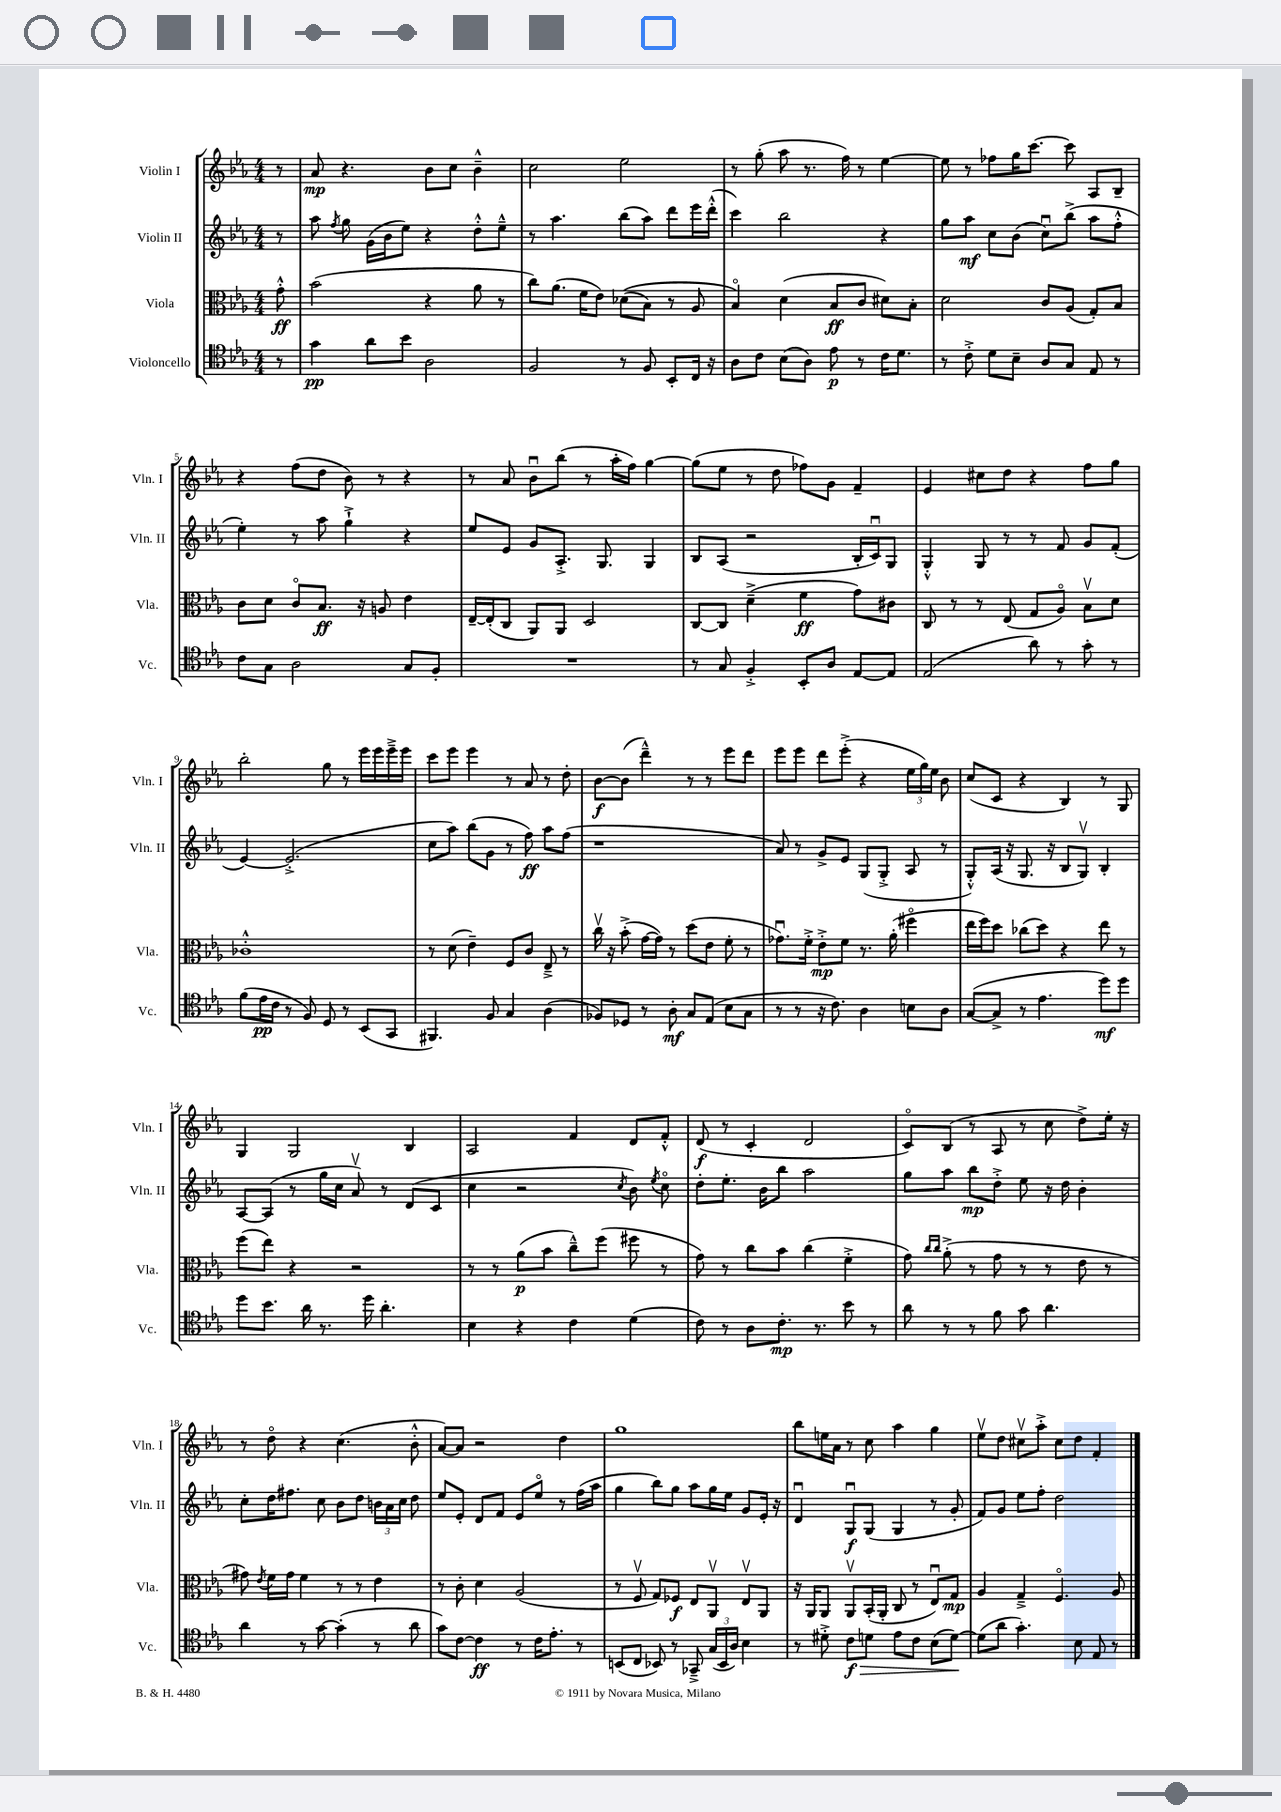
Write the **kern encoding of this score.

**kern	**kern	**kern	**kern
*staff4	*staff3	*staff2	*staff1
*clefC4	*clefC3	*clefG2	*clefG2
*k[b-e-a-]	*k[b-e-a-]	*k[b-e-a-]	*k[b-e-a-]
*M4/4	*M4/4	*M4/4	*M4/4
8r	8g'^^	8r	8r
=	=	=	=
4g	(2b-	8aa-	8a-
.	.	8qff	.
.	.	8gg	4.r
8a-	.	(16g	.
.	.	16b-	.
8b-	.	8ee-)	.
2A-	4r	4r	8b-
.	.	.	8cc
.	8a-	8dd'^^	4b-~^^
.	8r	8ee-~^^	.
=	=	=	=
2F	8cc)	8r	2cc
.	(8.a-	4.aa-	.
.	16f	.	.
.	8e-)	.	.
8r	&((8d-	(8bb-	2ee-
8F	8B-)	8aa-)	.
8BB-'	8r	8ddd	.
16C	8A-	16eee-	.
16r	.	(16ddd'^^	.
=	=	=	=
8A-	4B-o&)	4ccc)	8r
8c	.	.	(8gg'
(8B-	(4d	2bb-	8aa-
8A-)	.	.	8.r
8e-	8B-	.	.
.	.	.	16ff)
8r	8c	.	8r
16c	8d#)	4r	[4ee-
8.d	.	.	.
.	8B-'	.	.
=	=	=	=
8r	2d	8gg	8ee-]
8c'^	.	8aa-	8r
8d	.	8cc	8ff-
8B-~	.	(8b-	16gg
.	.	.	[8.ccc
8A-	8c	8ccu)	.
8G	(8A-	(8bb-^	8ccc]
8E-	8G')	8aa-	8A-
8r	8B-	8ff'^^	8B-~
=	=	=	=
8c	8c	4ee-')	4r
8G	8d	.	.
2A-	8co	8r	(8ff
.	8.B-	8aa-	8dd
.	.	4gg`^	8b-)
.	16r	.	.
.	8A	.	8r
8G	4e-	4r	4r
8F'	.	.	.
=	=	=	=
1r	[16E-~	8ee-	8r
.	(16E-']	.	.
.	8C	8e-	8a-
.	8AA-)	8g	8b-u
.	8AA-	8.A-'^	(8bb-
.	2D	.	8r
.	.	8.G	.
.	.	.	16aa-'
.	.	.	16ff)
.	.	4G	[4gg
=	=	=	=
8r	[8C	8B-	(8gg]
8G	8C]	(8A-	8ee-
4F'^	(4d~^	2r	8r
.	.	.	8dd
8BB-'	4f	.	8ff-)
8A-	.	.	8g
[8E-	8g)	16B-'	4f~
.	.	16cu)	.
8E-]	8c#	8G	.
=	=	=	=
(2E-	8C	4G'^^	4e-
.	8r	.	.
.	8r	8G	8cc#
.	(8E-	8r	8dd
8a-)	8G	8r	4r
8r	8A-o)	8f	.
8g'	8B-v	8g	8ff
8r	8d	(8f'	8gg
=	=	=	=
(8f	1c-'^^	[4e-)	2bb-'
16e-	.	.	.
16c	.	.	.
8r	.	(2.e-'^]	.
8F)	.	.	.
8D	.	.	8gg
8r	.	.	8r
(8BB-	.	.	16eee-
.	.	.	16eee-
8GG	.	.	16eee-~^
.	.	.	16eee-
=	=	=	=
4.FF#)	8r	8cc	8ccc
.	(8d	8aa-)	8eee-
.	4e-~)	(8bb-	4eee-
8F	.	8g	.
4G	8F	8r	8r
.	8c	8ff)	8a-
(4A-	8E-~^	8aa-	8r
.	8r	(8ff	8dd'
=	=	=	=
8F-)	16ccv	1r	[8b-
.	16r	.	.
8D-	(8b-'^	.	(8b-]
8r	[16g	.	4ddd~^^)
.	16g])	.	.
8A-'	8r	.	.
8G	(8dd	.	8r
(8E-	8e-	.	8r
8B-	8f'	.	8eee-
8G	8r	.	8ddd
=	=	=	=
8r	8.g-u)	8a-)	8eee-
8r	.	8r	8eee-
.	16f'^	.	.
16r	8e-'^	8g^	8ddd
8.c)	.	.	.
.	8f	8e-	(8eee-'^
4A-	8.r	(8G	4r
.	.	8G'^	.
.	(16a-'	.	.
8B	4ff#o	8A-	24ee-
.	.	.	24gg)
.	.	.	24ee-
8A-	.	8r	8b-
=	=	=	=
([8G	16ee-	8G'^^)	(8cc
.	16ff)	.	.
8G^]	8dd	(16A-	8c
.	.	16r	.
8r	(8cc-	8.G	4r
4.e-	8dd)	.	.
.	.	16r	.
.	4r	8B-	4B-)
.	.	8Gv)	.
8dd)	8ee-	4B-'	8r
8dd	8r	.	8G
=	=	=	=
8dd	(8ff	[8A-	4G
8.b-	8ee-)	(8A-]	.
.	4r	8r	2G
16a-	.	.	.
8.r	.	16gg	.
.	.	16cc	.
.	2r	8a-v)	.
16dd	.	.	.
4.a-'	.	8r	.
.	.	(8d	4B-
.	.	8c	.
=	=	=	=
4B-	8r	4cc	2A-
.	8r	.	.
4r	(8a-	2r	.
.	8b-	.	.
4c	8cc~^^)	.	4f
.	(8ff	.	.
.	.	8qcc	.
(4d	8ff#	8b-)	8d
.	.	8qee-	.
.	8r	8cco	8f'^^
=	=	=	=
8c)	8g)	8dd'	(8d
8r	8r	8.ee-'	8r
8A-	8cc	.	4c'
.	.	16b-	.
8.c'	8b-	8bb-	.
.	(4cc	2aa-	2d
8.r	.	.	.
8b-	4f'^	.	.
8r	.	.	.
=	=	=	=
8a-	8g)	8gg	8co)
.	16qqcc	.	.
.	16qqcc	.	.
8r	(8a-'^	8aa-	(8B-
8r	8r	8bb-	8r
8f	8g	8dd'^	8A-
8g	8r	8ee-	8r
4.a-	8r	16r	8cc
.	.	16dd	.
.	8e-	4b-'	8dd^)
.	8r	.	16ee-'
.	.	.	16r
=	=	=	=
4a-	8g#)	8cc'	8r
.	8qe-	.	.
.	16f	16dd	8ddo
.	16g#	8.ff#	.
8r	4f	.	4r
[8g	.	8cc	.
(4g']	8r	8b-	(4.cc
.	8r	8dd	.
8r	4e-	24b	.
.	.	24a-	.
.	.	24cc	.
8a-	.	8dd	8b-'^^
=	=	=	=
8g)	8r	8ee-	[8a-)
[8c	8c'	8e-'	8a-]
4c]	4d	8d	2r
.	.	8f	.
8r	(2A-	8e-	.
16c	.	8ee-o	.
8.e-'	.	.	.
.	.	8r	4dd
8r	.	(16ff	.
.	.	16aa-	.
=	=	=	=
(8BB	8r	4gg	1gg
8C	8Fv	.	.
8BB-)	8G)	8bb-)	.
8r	8F-	8gg	.
8GG-~^	8E-	8aa-	.
(24G	8AA-v	16gg	.
24BB-	.	.	.
.	.	16ee-	.
24A-)	.	.	.
4B-	8E-v	8g	.
.	8AA-	16e-'	.
.	.	16r	.
=	=	=	=
8r	16r	4du	8bb-
.	16AA-	.	.
8d#'^	8AA-	.	16ee
.	.	.	16a-
8c	8AA-v	8Gu	8r
8d	(16BB-'	(8G	8cc
.	16AA-'	.	.
8e-	8C	4G	4aa-
8c	8r	.	.
(8B-	8E-u)	8r	4gg
[8d)	8G	8g'	.
=	=	=	=
(8d]	4A-	8f)	8ee-v
8a-	.	8g	8dd
4.g')	4G~^	8ee-	8cc#v
.	.	8ff'	8aa-'^
.	4.Fo	2dd	8cc#
8B-	.	.	8dd
8E-	.	.	4f'
8r	8A-	.	.
==	==	==	==
*-	*-	*-	*-
